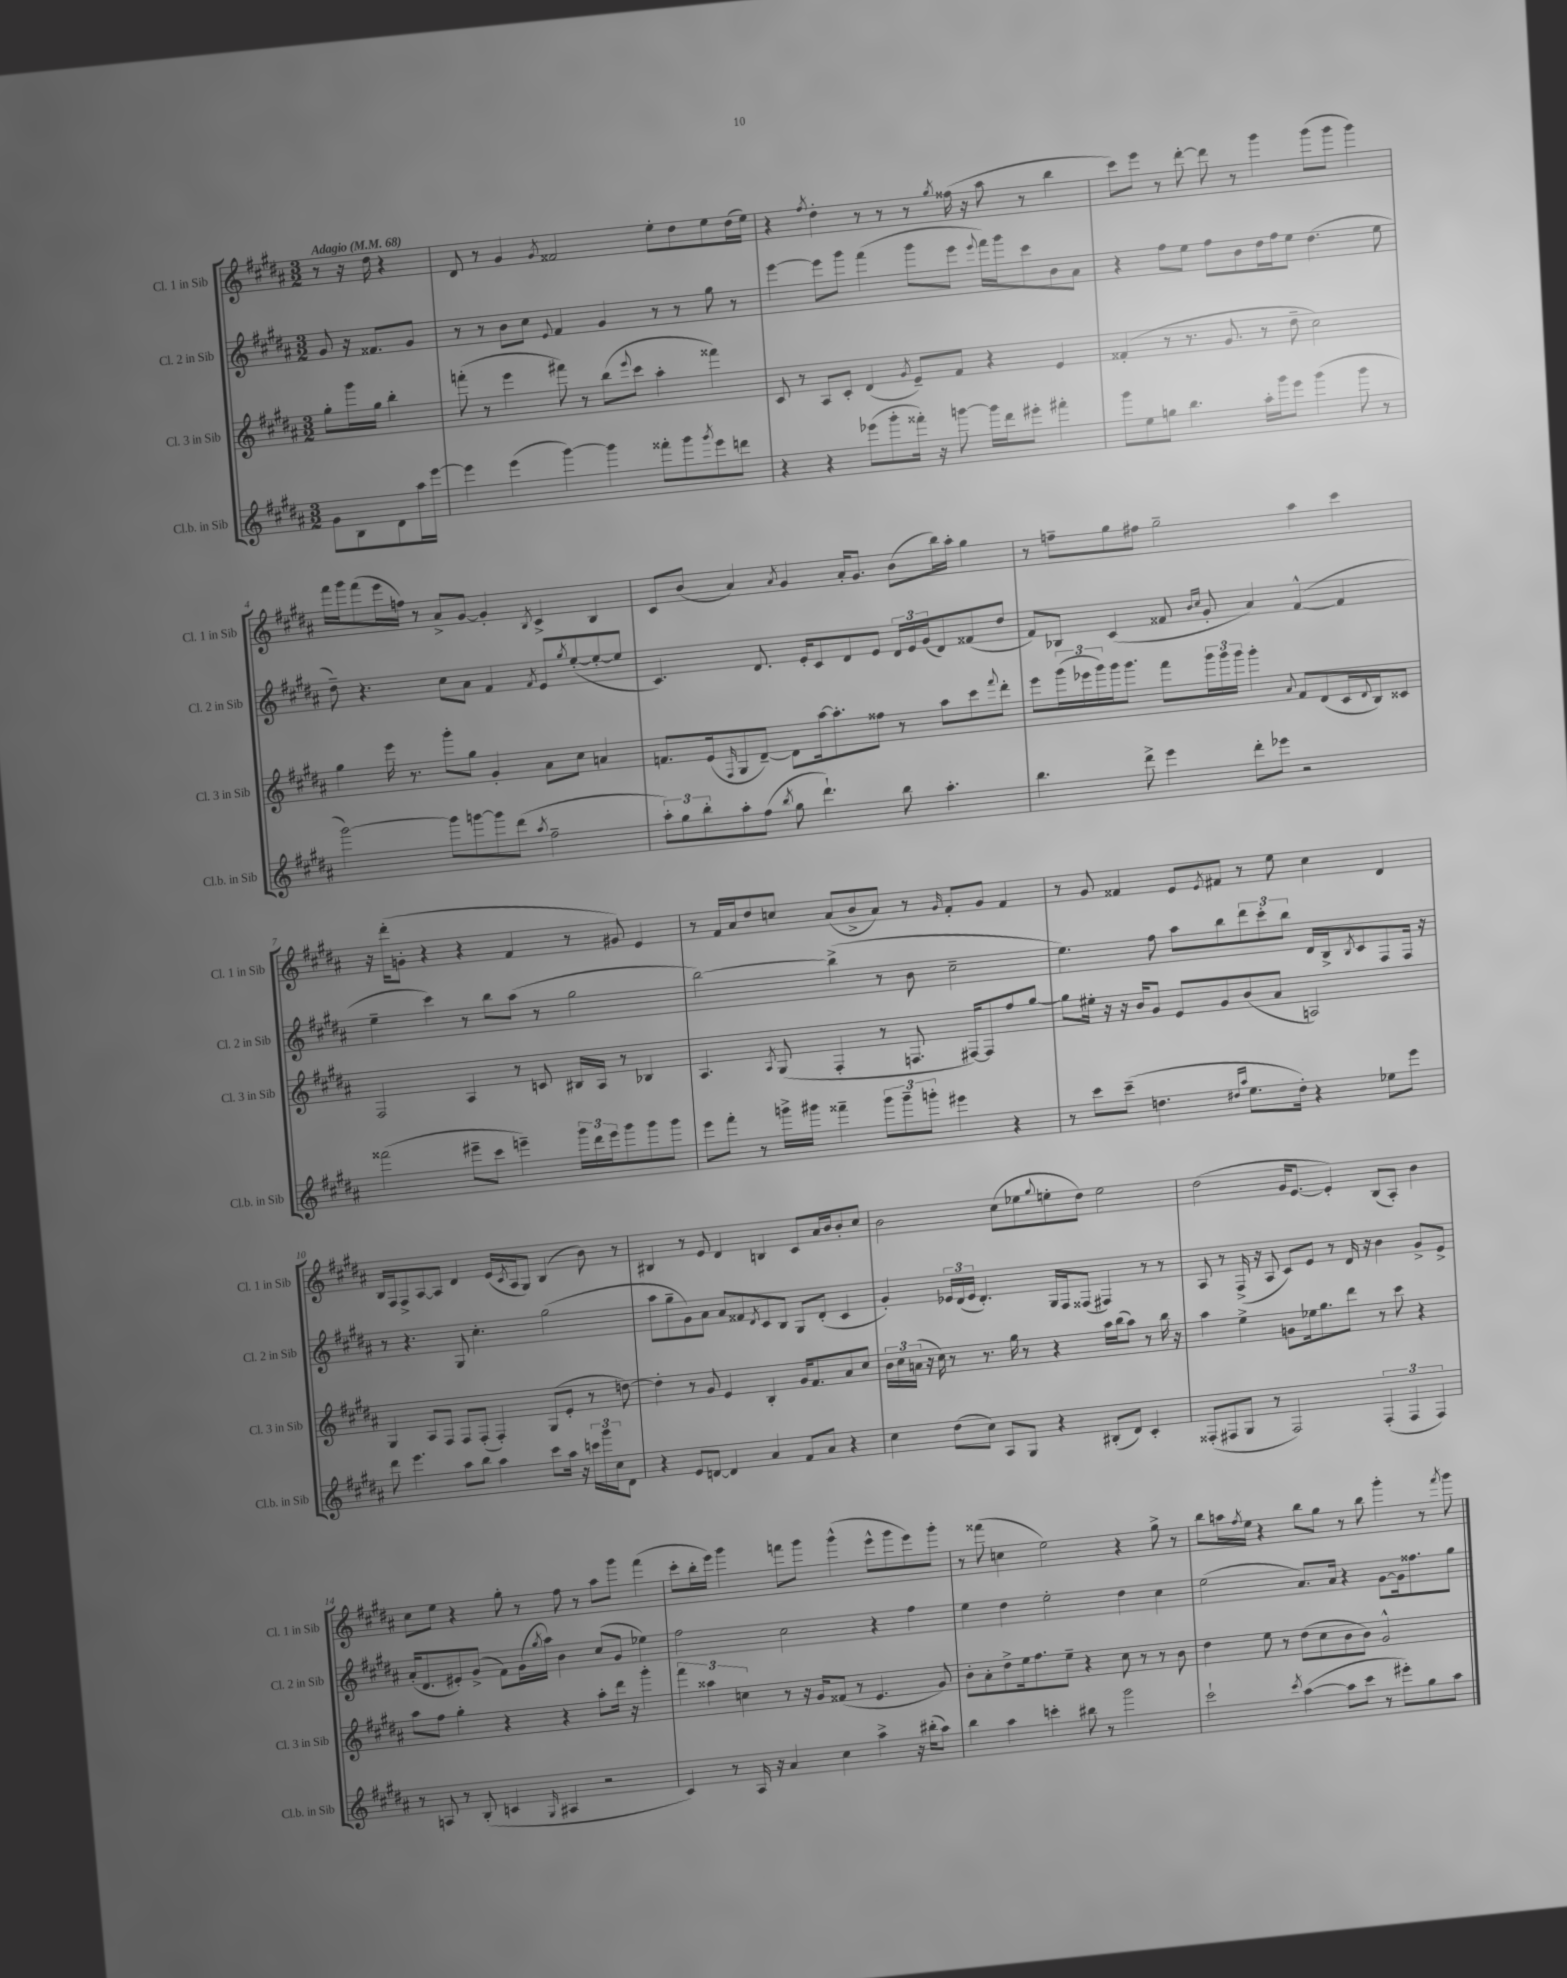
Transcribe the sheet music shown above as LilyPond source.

<<
\new StaffGroup <<
\new Staff = "s0" \with { instrumentName = "Cl. 1 in Sib" shortInstrumentName = "Cl. 1 in Sib" } {
    \clef treble \key b \major \numericTimeSignature \time 3/2 \partial 2 \tempo "Adagio" 4 = 68
    r8 r16 dis''16 r4 |
    dis'8 r8 gis'4 \acciaccatura { gis'8 } fisis'2 e''8-. dis''8 e''8 dis''16( e''16) |
    r4 \acciaccatura { fis''8 } dis''4-. r8 r8 r8 \acciaccatura { gis''8 } fisis''16( r16 ais''8 r8 b''4 |
    cis'''8) e'''8 r8 dis'''8~-. dis'''8 r8 gis'''4 gis'''8( gis'''8 gis'''4) |
    fis'''16 gis'''16 fis'''8( e'''16 f''16) r8 ais'8-> gis'8~ gis'4-. \acciaccatura { b8 } cis'4-> b4 |
    cis'8 b'8( ais'4) \acciaccatura { ais'8 } gis'4 ais'16-. gis'8. b'8( b''16) ais''16-. gis''4 |
    r8 f''8-- gis''8 fis''8 gis''2-- ais''4 cis'''4 |
    r16 dis'''16-.( g'8-. r4 r4 fis'4 r8 gis'8) e'4 |
    r8 fis'16 ais'16 dis''8 c''8 ais'8( b'8-> ais'8) r8 \grace { gis'16 } fis'8-. gis'8 fis'4 |
    r8 gis'8 fisis'4 e'8 \acciaccatura { e'8 } fis'8 r8 e''8 cis''4 dis'4 |
    b16 fis16 fis8-> ais8~ ais8 dis'4 e'16( \acciaccatura { cis'8 } ais16 gis8) b4( b'8) r8 |
    bis4 r8 e'8 dis'4 b4 cis'8 ais'16 b'16 b'8-. cis''8 |
    b'2 cis''8( ees''8 \appoggiatura { gis''8 } e''8-. dis''8) e''2 |
    dis''2( gis'16 e'8.~ e'4-.) b8( ais8-.) b'4 |
    cis''8 e''8 r4 gis''8-. r8 fis''8 r8 ais''8 gis'''8 fis'''4( |
    cis'''8-. b''16-. e'''16) gis'''4 f'''8 gis'''8 gis'''4-^( e'''8-^ gis'''8 e'''8) gis'''8-. |
    r8 fisis'''8( c''4 e''2) r4 gis''8-> r8 |
    b''8 a''16 \acciaccatura { fis''8 } e''16 r4 b''8 gis''8 r8 b''8 gis'''4-. r8 \acciaccatura { fis'''8 } gis'''8 \bar "|." |
}
\new Staff = "s1" \with { instrumentName = "Cl. 2 in Sib" shortInstrumentName = "Cl. 2 in Sib" } {
    \clef treble \key b \major \numericTimeSignature \time 3/2 \partial 2
    gis'8 r16 fisis'8. gis'8 |
    r8 r8 b'8 cis''8 \appoggiatura { e'8 } fis'4 gis'4 r8 r8 gis''8 r8 |
    e'''4~ e'''8 gis'''8 fis'''4( gis'''8 e'''8 \appoggiatura { e'''8 } fis'''16) gis'''16 cis'''8 b'8 ais'8 |
    r4 fis''8 e''8 fis''8 b'8 dis''16 fis''16 e''8 dis''4.( e''8 |
    dis''8--) r4. cis''8 ais'8 fis'4 \acciaccatura { fis'8 } e'8 \acciaccatura { gis''8 } e''8~-.( e''8~-. e''8 |
    cis'4.) dis'8. e'16-. cis'8 dis'8 e'8 \tuplet 3/2 { dis'16 e'16 gis'16( } dis'8) fisis'8( dis''8 |
    fis'8) bes8 cis'4( fisis'8 \grace { b'16 cis''16 } gis'8-. ais'4) fisis'4~-^( fisis'4 |
    e''4-- cis'''4) r8 b''8 ais''8( r8 gis''2 |
    b''2~) b''4->( r8 b'8 cis''2-- |
    e''4.) fis''8 ais''8 b''8 \tuplet 3/2 { dis'''8 cis'''8-. b''8 } dis'16 b16-> \acciaccatura { b8 } cis'8 fis8 fis16 r16 |
    r8 r4. gis8 cis''4.-. gis''2( |
    ais''8 gis''8-- gis'8) ais'8 ais'8 fisis'8 \acciaccatura { dis'8 } cis'8 b8 gis8 dis'8-.( cis'4 |
    gis'4-.) \tuplet 3/2 { ees'16 dis'16( ees'16 } dis'4.-.) gis16 fis16 fisis8( fis4) r8 r8 |
    ais8 r8 fis16->( r16 ais8 cis'8) e'8 r8 dis'16 r16 b'4 gis'8-> e'8-> |
    ais'16-.( dis'8. eis'8-.) gis'8->( fis'8) gis'16( \acciaccatura { gis''8 } ais''16) b'4 cis''8( gis'8 ees''4) |
    fis''2 cis''2 r4 fis''4 |
    e''4 dis''4 e''2-. dis''4 cis''4 |
    e''2( ais'8.) ais'16 r4 gis'8~ gis'16 fisis''8. gis''8 \bar "|." |
}
\new Staff = "s2" \with { instrumentName = "Cl. 3 in Sib" shortInstrumentName = "Cl. 3 in Sib" } {
    \clef treble \key b \major \numericTimeSignature \time 3/2 \partial 2
    gis''8-. gis'''16 gis''16 b''4-. |
    f'''8-.( r8 e'''4 fis'''8) r8 b''8( \appoggiatura { e'''8 } cis'''8 ais''4-. fisis'''4) |
    cis'8 r8 ais8 cis'8-. dis'4( \acciaccatura { gis'8 } e'8--) fis'8 r4 e'4 |
    fisis'4-.( r8 r8. gis'8. r8 dis''8-- cis''2) |
    gis''4 e'''16 r8. gis'''8-. gis''8 gis'4-. ais'8 cis''8 a'4 |
    f'8. e'16( \grace { fis16 } gis8 dis'8~--) dis'8 ais''16~ ais''8.-. fisis''8 r8 ais''8 cis'''8 \appoggiatura { fis'''8 } dis'''8-. |
    e'''8 \tuplet 3/2 { gis'''16( ees'''16 gis'''16) } gis'''16 gis'''8. fis'''8 \tuplet 3/2 { gis'''16 gis'''16 gis'''16 } gis'''4-. \appoggiatura { ais'8 } fis'8 dis'8( cis'16 \appoggiatura { dis'8 } b16) cisis'8 |
    fis2 ais4 r8 c'8 bis16 ais16 r8 bes4 |
    ais4. \acciaccatura { ais8 } gis8( fis4-. r8 f8. fis16~) fis8 fis''8 gis''8~ |
    gis''8 eis''16-. r16 r16 b'16 gis'8 e'8 gis'8 b'8( ais'8 a2) |
    gis4 ais8 fis8 fis8 fis8-.( fis4-.) gis8( e'8-. r8 d''8~) |
    d''4-. r8 gis'8 e'4 b4-. gis'16 fis'8. ais'8 cis''8 |
    \tuplet 3/2 { b'16 cis''16 a'16( } r16 cis''16) r8 r8. gis''16 r8 r4 ais''16 b''16( ais''8) r8 b''16 r16 |
    ais''4 e''4-> g'8 ees''16 gis''8. dis'''8 r8 cis'''8 r4 |
    ais''8 fis''8 gis''4-. r4 r4 ais''8-. dis'''16 r16 gis'''4-. |
    \tuplet 3/2 { fis'''4 aisis''4 c''4 } r8 r16 gis'16 fisis'8( r8 e'4. gis'8) |
    b'8-. ais'8-. dis''8-> e''16 fis''8. e''8-- r4 cis''8 r8 r8 b'8 |
    dis''4 e''8 r8 dis''8( cis''8 b'8 b'8) gis'2-^ \bar "|." |
}
\new Staff = "s3" \with { instrumentName = "Cl.b. in Sib" shortInstrumentName = "Cl.b. in Sib" } {
    \clef treble \key b \major \numericTimeSignature \time 3/2 \partial 2
    gis'8 b8 dis'8 ais''16 e'''16~ |
    e'''4 e'''4( gis'''4~) gis'''4 fisis'''8-. gis'''8 \acciaccatura { gis'''8 } e'''8 d'''8 |
    r4 r4 ees'''8( gis'''8-. fisis'''16-.) r16 g'''8~ g'''16 dis'''16 eis'''8-. fis'''4-. |
    gis'''8 e''8 g''8 b''4. ais''16-. gis'''16 e'''8 gis'''4( gis'''8 r8 |
    gis'''2~) gis'''8 g'''8~ g'''8 dis'''8( \acciaccatura { ais''8 } fis''2-- |
    \tuplet 3/2 { ais''8-.) gis''8 b''8-. } ais''8-. fis''8( \acciaccatura { b''8 } gis''8 dis'''4.-!) b''8 ais''4.-. |
    b''4. dis'''8-> e'''4 dis'''8-. ees'''8 r2 |
    fisis'''2( eis'''8-- cis'''8 e'''4--) \tuplet 3/2 { gis'''16 dis'''16 e'''16 } gis'''8 gis'''8 gis'''8 |
    e'''8 fis'''8-. r8 g'''16-> gis'''16 fisis'''4-- \tuplet 3/2 { gis'''8 gis'''8-- g'''8-. } eis'''4 r4 |
    r8 cis'''8 cis'''8--( d''4. \grace { dis''16 ais''16 } e''8. dis''16-.) r4 ees''8 e'''8 |
    dis'''8 e'''4. ais''8 b''8 ais''4 cis'''8 ais''16 r16 \tuplet 3/2 { c'''16 gis'''16 cis''16 } dis'8 |
    r4 e'8 d'8~ d'4 ais'4 fis'8 ais'8 r4 |
    cis''4 dis''8( cis''8) ais8 gis8 r4 bis8-.( dis'8) cis'4-. |
    fisis8-.( fis8 gis8 r8 fis2) \tuplet 3/2 { fis4-.( fis4 fis4) } |
    r8 a8 r8 b8-.( c'4 \grace { gis16 } ais4 r2 |
    cis'4) r8 ais16 r16 ais'4 cis''4 ais''4-> r16 bis''16-.( ais''8) |
    b''4 ais''4 c'''4-. bis''8 r8 gis'''2 |
    cis'''2-! \acciaccatura { cis'''8 } ais''4~( ais''8 cis'''8 r8 eis'''8-.) gis''8 ais''8 \bar "|." |
}
>>
>>
